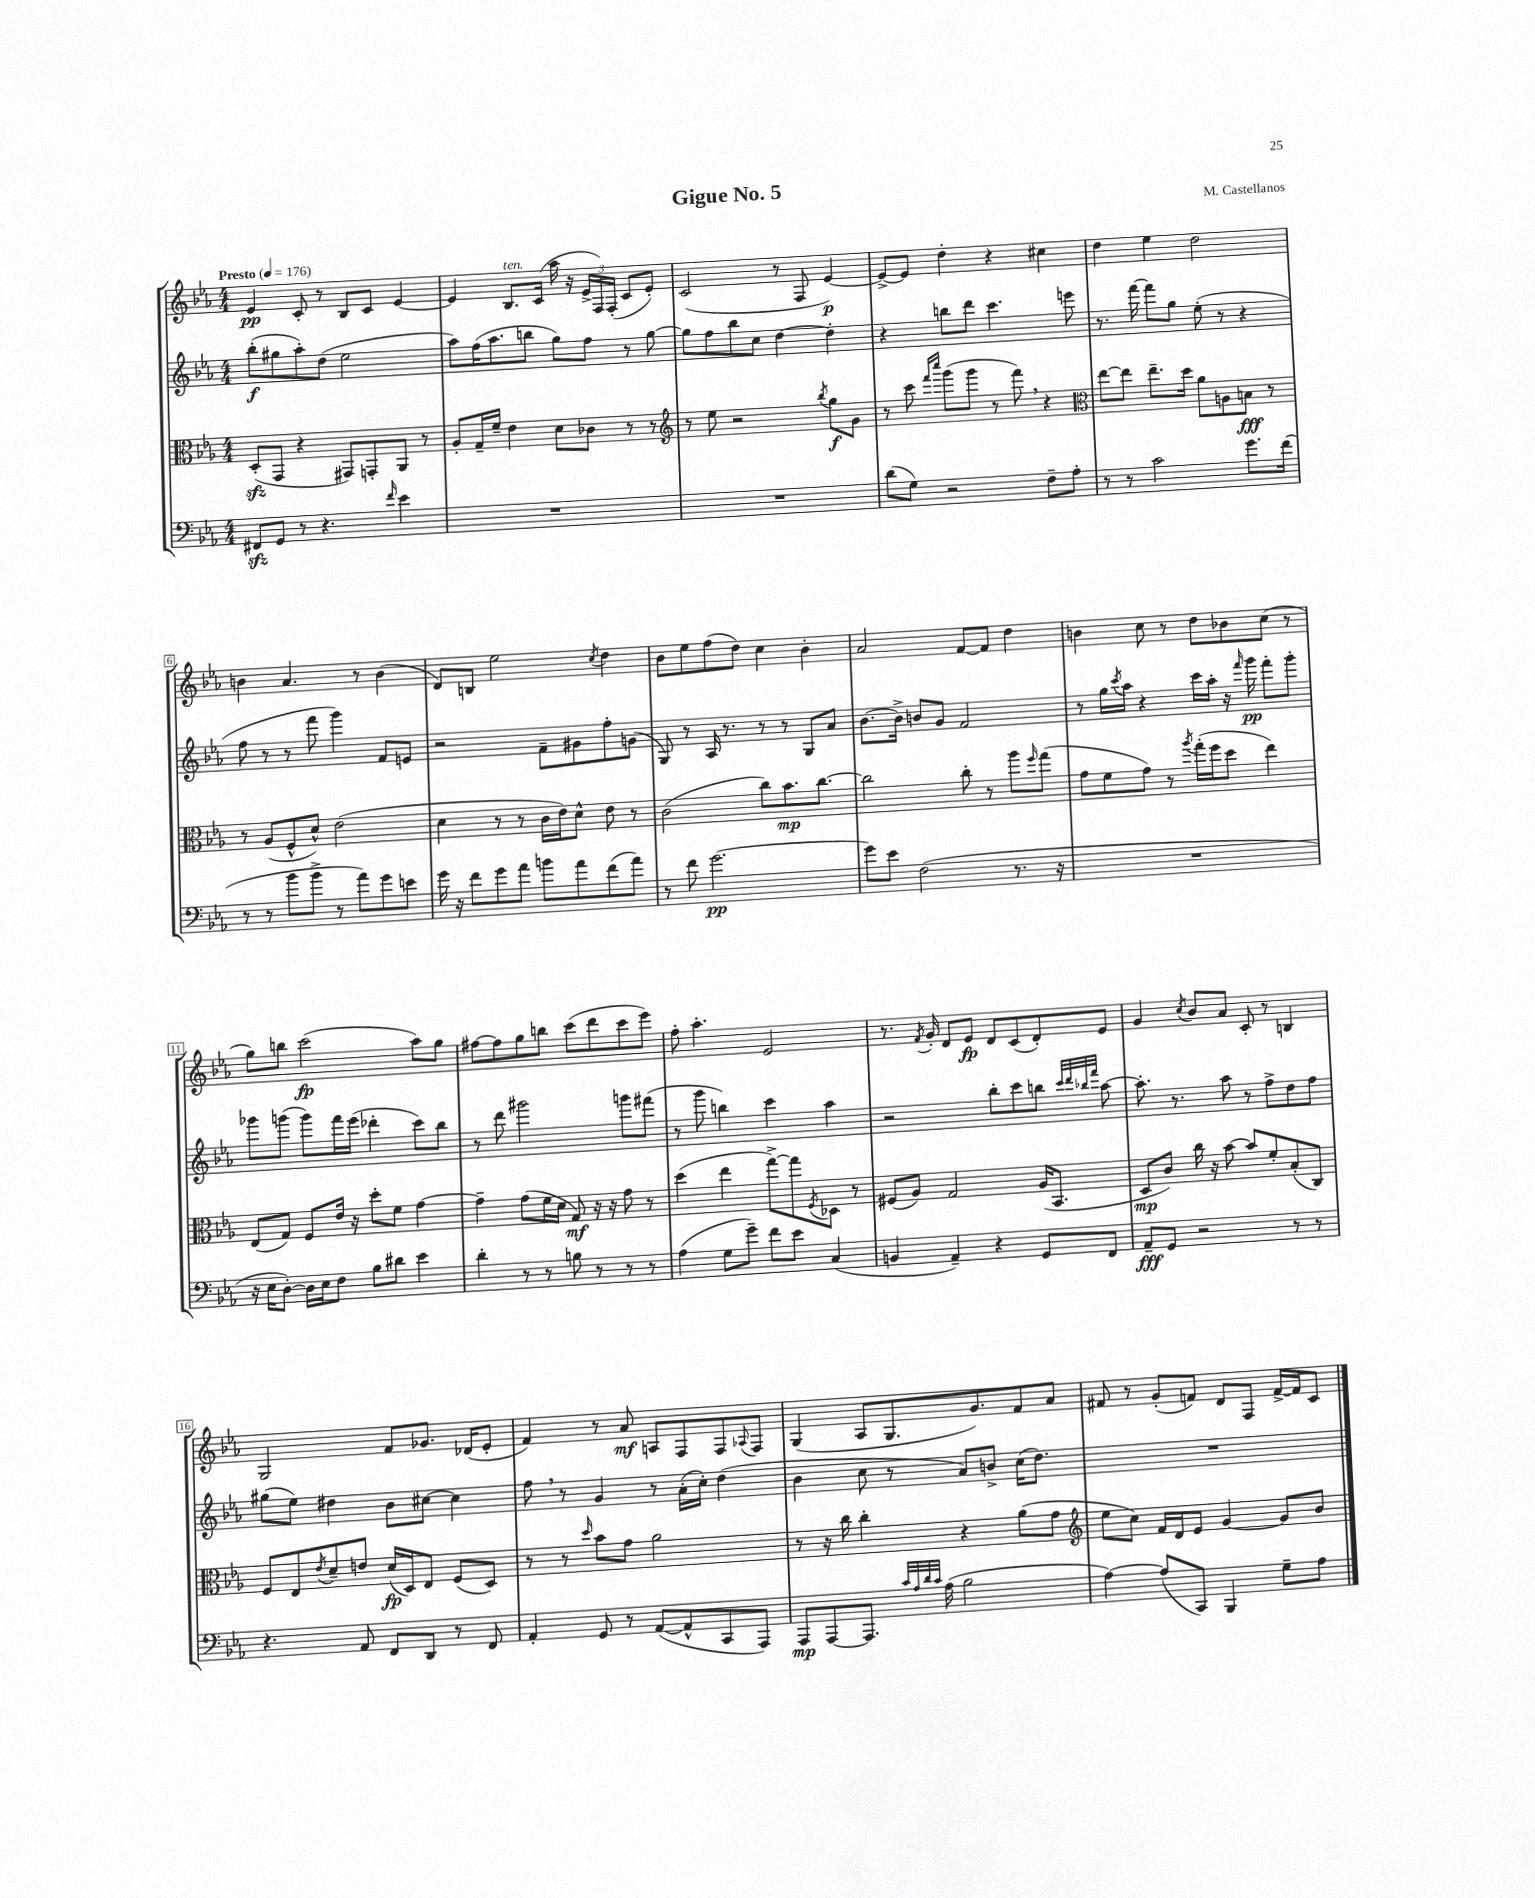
\header { title = "Gigue No. 5" composer = "M. Castellanos" }
<<
\new StaffGroup <<
\new Staff = "s0" {
    \clef treble \key ees \major \numericTimeSignature \time 4/4 \tempo "Presto" 4 = 176
    ees'4\pp c'8-. r8 bes8 c'8 ees'4~ |
    ees'4 bes8.^\markup { \italic "ten." } c'16( aes''16 r16 \tuplet 3/2 { ees'16-> f16) f16-.( } c'8 ees'8-.) |
    c'2( r8 f8 ees'4~\p) |
    ees'8~-> ees'8 d''4-. r4 cis''4 |
    d''4 ees''4 d''2 |
    b'4 aes'4. r8 b'4( |
    d'8) b8 ees''2 \acciaccatura { c''8 } d''4 |
    bes'8 ees''8 f''8( d''8) c''4 bes'4-. |
    aes'2 f'8~ f'8 d''4 |
    b'4 c''8 r8 d''8 bes'8 c''8( r8 |
    g''8) b''8 c'''2\fp( aes''8) g''8 |
    fis''8~ fis''8 g''8 b''8 c'''8( d'''8 c'''8 ees'''8) |
    f''8-. aes''4.-. ees'2 |
    r8. \acciaccatura { f'8 } g'16-. d'8 ees'8\fp d'8 c'8( d'8-.) ees'8 |
    g'4 \acciaccatura { c''8 } bes'8 aes'8 c'8-. r8 b4 |
    g2 f'8 ges'8. des'16( ees'8-. |
    f'4) r8 aes'8\mf a8 f8 f8 \appoggiatura { aes8 } f8 |
    g4( aes8 g8. g'8.) f'8 aes'8 |
    fis'8 r8 g'8-.( f'8) d'8 f8 f'16~-> f'16 c'8 \bar "|." |
}
\new Staff = "s1" {
    \clef treble \key ees \major \numericTimeSignature \time 4/4
    bes''8-.\f( gis''8 aes''8-.) d''8( ees''2 |
    aes''8) f''16( aes''8. b''8 g''8) f''8 r8 g''8~ |
    g''8 f''8 bes''8 c''8 d''4~ d''4-. |
    r4 b''8 d'''8 c'''4. e'''8 |
    r8. f'''16~ f'''8 g''8 ees''8-.( r8 r4 |
    f''8 r8 r8 f'''8 g'''4) f'8 e'8 |
    r2 f'8-- gis'8 f''8-. g'8( |
    g8) r8 aes16 r8. r8 r8 g8 aes'8 |
    bes'8.~ bes'16-> b'8 g'8 f'2 |
    r8 g''16 \acciaccatura { c'''8 } aes''16 r4 c'''16 aes''16-. r16 \grace { f'''16 } g'''16\pp f'''8-. g'''8-. |
    ges'''8 g'''8( g'''8) f'''16 ees'''16( des'''4-. c'''8) bes''8 |
    r8 d'''8 gis'''2 g'''8 fis'''8( |
    r8 g'''8 b''4) c'''4 aes''4 |
    r2 bes''8-. c'''8 b''8 \grace { c'''32 d'''32 bes''32 f'''32 } aes''8~ |
    aes''8.-. r8. aes''8 r8 f''8-> d''8 f''8 |
    gis''8( ees''8) dis''4 bes'8 cis''8~ cis''4 |
    f''8 \breathe r8 g'4 r8 aes'16-.( c''16-.) d''4( |
    bes'4 c''8 r8 aes'8) b'8-> c''16( d''8.) |
    R1 \bar "|." |
}
\new Staff = "s2" {
    \clef alto \key ees \major \numericTimeSignature \time 4/4
    d8-.\sfz( g,8 r4 gis,8) g,8-. aes,8 r8 |
    aes8-. g16-- f'16-- ees'4 d'8 ces'8 r8 r8 |
    \clef treble r8 ees''8 r2 \acciaccatura { bes''8 } g''8\f g'8 |
    r8 c'''8 \grace { f'''16 c''''16 } g'''8( g'''8 r8 f'''8) \breathe r4 |
    \clef alto ees''8~ ees''8 ees''8.-- d''16 aes'8 a8 b8\fff r8 |
    r8 aes8( f8-^ d'8-^) ees'2( |
    d'4 r8 r8 c'16 ees'16) d'8-^ ees'8 r8 |
    c'2( c''8) bes'8.\mp c''8.~ |
    c''2 c''8-. r8 aes''8 \grace { f''16 } g''8( |
    g'8 f'8 g'8) r8 \acciaccatura { aes''8 } g''16-.( f''16 d''8 ees''4) |
    ees8( g8) f8 ees'16 r16 d''8-. f'8 g'4~ |
    g'4-- g'8( f'16 d'16 g8\mf) r16 r16 g'8 r8 |
    d''4( ees''4 g''8~->) g''8 \acciaccatura { f8 } des8 r8 |
    fis8( aes8) g2 aes16( bes,8. |
    d8\mp c'8) c''16 r16 bes'8~ bes'8 f'8-. bes8-.( c8) |
    f8 ees8 \acciaccatura { ees'8 } d'8-- e'8 d'16\fp( d16) ees8 f8( d8) |
    r8 r8 \grace { d''16 } bes'8 g'8 aes'2 |
    r8 r16 c''16 c''4-. r4 aes'8( g'8 |
    \clef treble ees''8 c''8) f'16 d'16 ees'8 g'4~ g'8 bes'8 \bar "|." |
}
\new Staff = "s3" {
    \clef bass \key ees \major \numericTimeSignature \time 4/4
    fis,8\sfz g,8 r8 r4. \grace { f'16 } ees'4 |
    R1 |
    R1 |
    d'8( g8) r2 f8-- aes8-. |
    r8 r8 c'2 g'8. f'16( |
    r8 r8 bes'8 bes'8-> r8 aes'8) g'8 e'8 |
    g'16 r16 f'8 g'8 aes'8 b'8 aes'8 f'8( aes'8) |
    r8 f'8 g'2.~\pp |
    g'8 ees'8 f2( r8. r16 |
    R1 |
    r16 ees16 d8~-.) d16 ees16 f8 bes8 dis'8 ees'4 |
    d'4-. r8 r8 b8 r8 r8 r8 |
    aes4( g8 g'8--) f'8 ees'8 c4( |
    b,4 aes,4--) r4 g,8 f,8 |
    aes,8--\fff g,8 r2 r8 r8 |
    r4. aes,8 f,8 d,8 r8 f,8 |
    aes,4-. g,8 r8 aes,8~( aes,8-^ c,8 aes,,8) |
    aes,,8\mp aes,,8~ aes,,8. \grace { c'32 aes32 d'32 c'32 } aes16( bes2 |
    aes4~) aes8( c,8) bes,,4 g8-- aes8 \bar "|." |
}
>>
>>
\layout { \context { \Score \override BarNumber.stencil = #(make-stencil-boxer 0.1 0.3 ly:text-interface::print) } }
